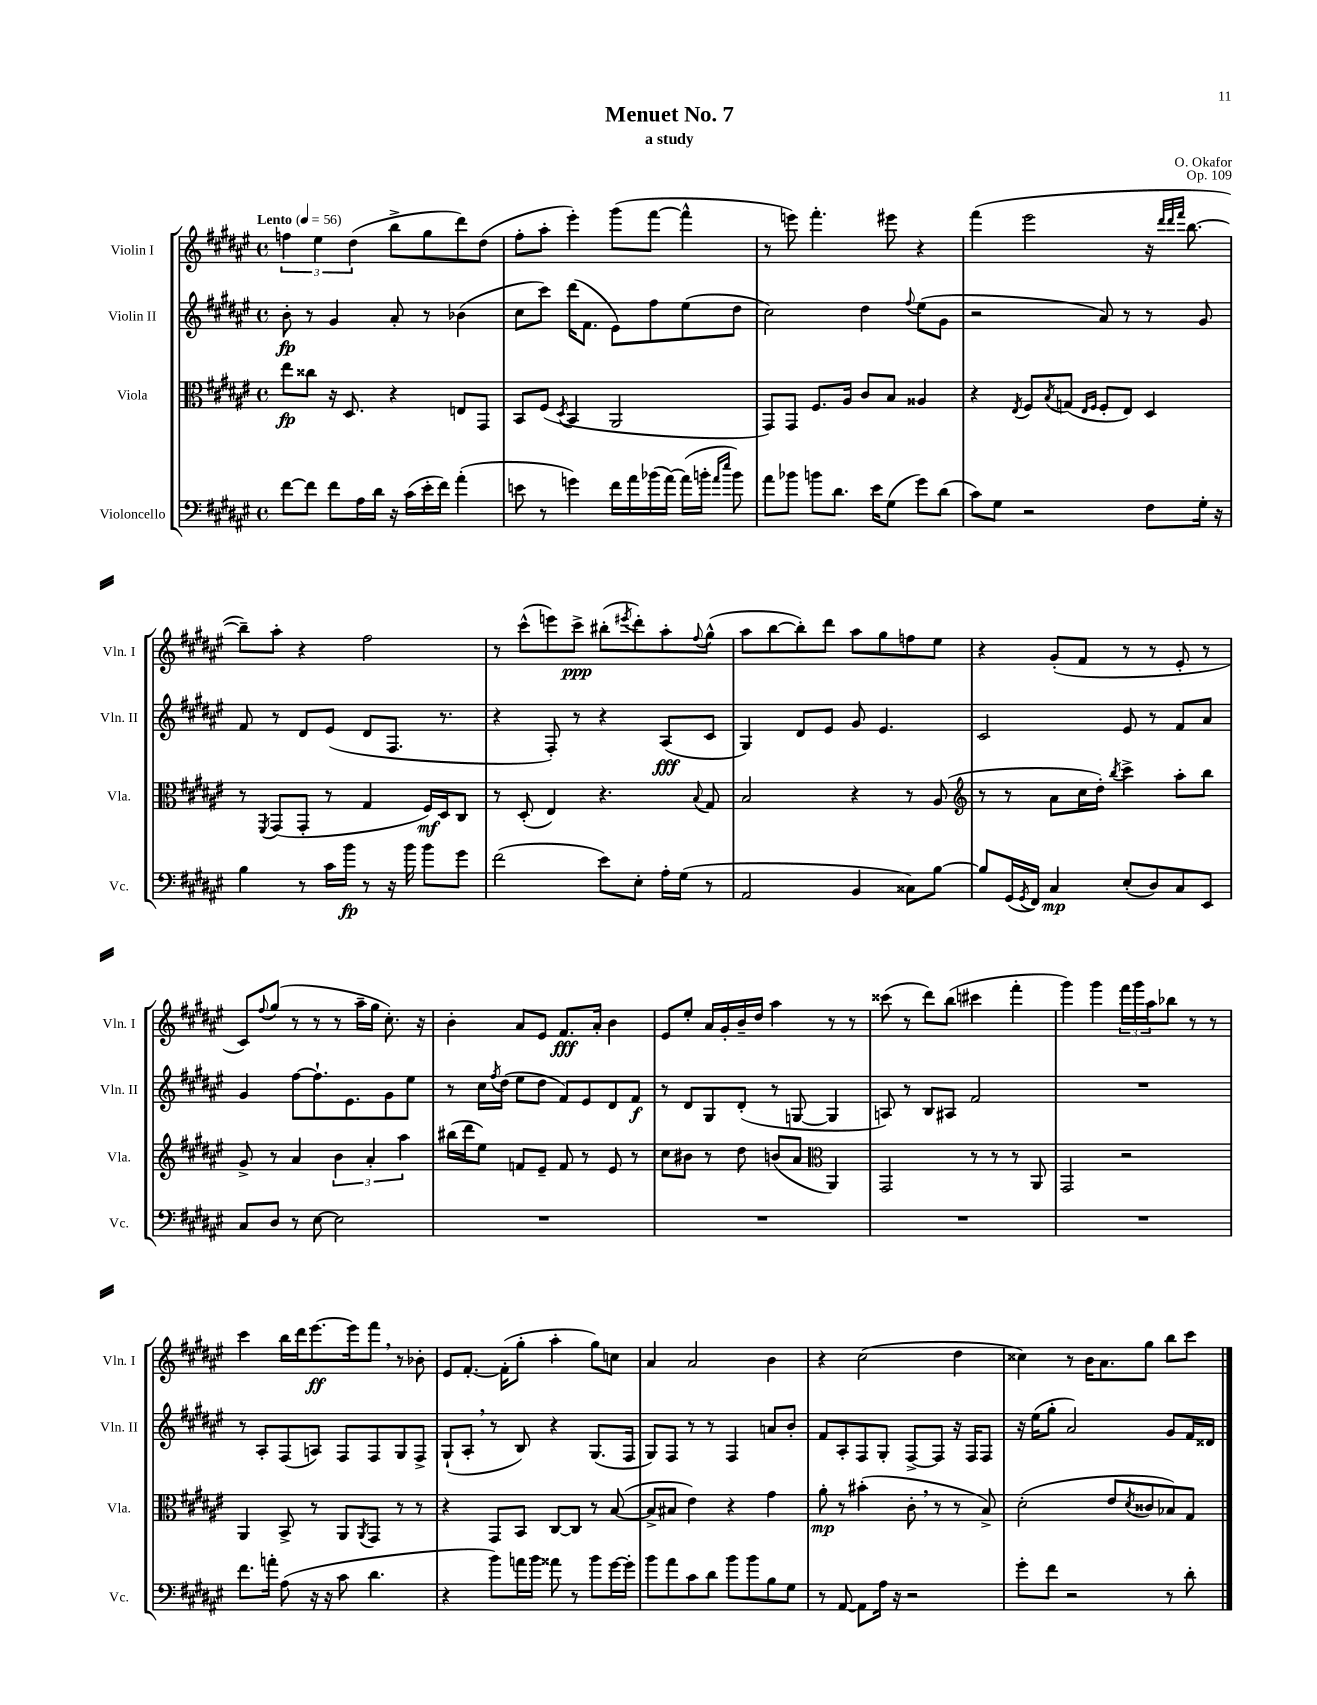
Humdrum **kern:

**kern	**dynam	**kern	**dynam	**kern	**dynam	**kern	**dynam
*part4	*part4	*part3	*part3	*part2	*part2	*part1	*part1
*staff4	*staff4	*staff3	*staff3	*staff2	*staff2	*staff1	*staff1
*I"Violoncello	*	*I"Viola	*	*I"Violin II	*	*I"Violin I	*
*I'Vc.	*	*I'Vla.	*	*I'Vln. II	*	*I'Vln. I	*
*clefF4	*	*clefC3	*	*clefG2	*	*clefG2	*
*k[f#c#g#d#a#e#]	*	*k[f#c#g#d#a#e#]	*	*k[f#c#g#d#a#e#]	*	*k[f#c#g#d#a#e#]	*
*M4/4	*	*M4/4	*	*M4/4	*	*M4/4	*
*met(c)	*	*met(c)	*	*met(c)	*	*met(c)	*
*MM56	*	*MM56	*	*MM56	*	*MM56	*
=1	=1	=1	=1	=1	=1	=1	=1
!	!	!	!	!	!	!LO:TX:a:B:t=Lento	!
[8f#\L	.	8ee#\L	fp	8b'\	fp	6ffn\	.
8f#\J]	.	8cc##X\J	.	8r	.	.	.
.	.	.	.	.	.	6ee#\	.
8f#\L	.	16r	.	4g#/	.	.	.
.	.	8.D#/	.	.	.	.	.
.	.	.	.	.	.	(6dd#\	.
16A#\L	.	.	.	.	.	.	.
16d#\JJ	.	.	.	.	.	.	.
16r	.	4r	.	8a#'/	.	8bb^\L	.
(16c#\LL	.	.	.	.	.	.	.
16e#'\	.	.	.	8r	.	8gg#\	.
16f#\JJ)	.	.	.	.	.	.	.
(4a#'\	.	8En/L	.	(4b-X\	.	8ddd#\)	.
.	.	8GG#/J	.	.	.	(8dd#\J	.
=2	=2	=2	=2	=2	=2	=2	=2
8en\	.	8BB/L	.	8cc#\L	.	8ff#'\L	.
8r	.	(8F#/J	.	8ccc#\J)	.	8aa#'\J	.
.	.	8qD#/	.	.	.	.	.
4gn\)	.	4BB/	.	(16ddd#\KL	.	4eee#'\)	.
.	.	.	.	8.f#\J	.	.	.
16f#\LL	.	2AA#/	.	8e#\L)	.	(8ggg#\L	.
16a#\	.	.	.	.	.	.	.
(16b-X\	.	.	.	8ff#\	.	[8fff#\J	.
[16a#\JJ)	.	.	.	.	.	.	.
(16a#\LL]	.	.	.	(8ee#\	.	4fff#^^\]	.
16bn'\JJ	.	.	.	.	.	.	.
16qqa#/LL	.	.	.	.	.	.	.
16qqee#/JJ	.	.	.	.	.	.	.
8b\)	.	.	.	8dd#\J	.	.	.
=3	=3	=3	=3	=3	=3	=3	=3
8a#\L	.	8GG#/L)	.	2cc#\)	.	8r	.
8b-X\J	.	8GG#/J	.	.	.	8eeen\)	.
8bn\L	.	8.F#/L	.	.	.	4.fff#'\	.
8.d#\J	.	.	.	.	.	.	.
.	.	16A#/Jk	.	.	.	.	.
.	.	8c#/L	.	4dd#\	.	.	.
16e#\KL	.	.	.	.	.	.	.
(8G#\J	.	8B/J	.	.	.	8eee#X\	.
.	.	.	.	8qqff#/	.	.	.
8g#\L)	.	4A##X/	.	(8ee#\L	.	4r	.
(8d#\J	.	.	.	8g#\J	.	.	.
=4	=4	=4	=4	=4	=4	=4	=4
8c#\L)	.	4r	.	2r	.	(4fff#\	.
8G#\J	.	.	.	.	.	.	.
.	.	8qE#/	.	.	.	.	.
2r	.	8F#/L	.	.	.	2eee#\	.
.	.	8qB/	.	.	.	.	.
.	.	(8Gn/J	.	.	.	.	.
.	.	16qqE#/LL	.	.	.	.	.
.	.	16qqF#/JJ	.	.	.	.	.
.	.	8F#'/L	.	8a#/)	.	.	.
.	.	8E#/J)	.	8r	.	.	.
8F#\L	.	4D#/	.	8r	.	16r	.
.	.	.	.	.	.	32qqddd#/LLL	.
.	.	.	.	.	.	32qqddd#/	.
.	.	.	.	.	.	32qqfff#/JJJ	.
.	.	.	.	.	.	[8.bb\	.
16G#'\Jk	.	.	.	8g#/	.	.	.
16r	.	.	.	.	.	.	.
!!LO:LB:g=z
=5	=5	=5	=5	=5	=5	=5	=5
4B\	.	8r	.	8f#/	.	8bb~\L])	.
.	.	8qFF#/	.	.	.	.	.
.	.	(8GG#/L	.	8r	.	8aa#'\J	.
8r	.	8GG#'/J	.	8d#/L	.	4r	.
16c#\LL	.	8r	.	(8e#/J	.	.	.
16b\JJ	fp	.	.	.	.	.	.
8r	.	4G#/	.	8d#/L	.	2ff#\	.
16r	.	.	.	8.F#/J	.	.	.
16b\	.	.	.	.	.	.	.
8b\L	.	16F#/LL)	mf	.	.	.	.
.	.	16D#/J	.	8.r	.	.	.
8g#\J	.	8C#/J	.	.	.	.	.
=6	=6	=6	=6	=6	=6	=6	=6
(2f#\	.	8r	.	4r	.	8r	.
.	.	(8D#'/	.	.	.	(8ccc#^^\L	.
.	.	4E#/)	.	8F#'/)	.	8eeen\)	.
.	.	.	.	8r	.	8ccc#^\J	ppp
8e#\L)	.	4.r	.	4r	.	(8bb#X'\L	.
.	.	.	.	.	.	8qeee#X/	.
8E#'\J	.	.	.	.	.	8ddd#'\)	.
16A#'\LL	.	.	.	(8A#/L	fff	8aa#'\	.
(16G#\JJ	.	.	.	.	.	.	.
.	.	8qqB/	.	.	.	8qqff#/	.
8r	.	8G#/	.	8c#/J	.	(8gg#^^\J	.
=7	=7	=7	=7	=7	=7	=7	=7
2AA#/	.	2B/	.	4G#/)	.	8aa#\L	.
.	.	.	.	.	.	[8bb\	.
.	.	.	.	8d#/L	.	8bb'\])	.
.	.	.	.	8e#/J	.	8ddd#\J	.
4BB/	.	4r	.	8g#/	.	8aa#\L	.
.	.	.	.	4.e#/	.	8gg#\	.
8C##X\L)	.	8r	.	.	.	8ffn\	.
[8B\J	.	(8A#/	.	.	.	8ee#\J	.
=8	=8	=8	=8	=8	=8	=8	=8
*	*	*clefG2	*	*	*	*	*
8B/L]	.	8r	.	2c#/	.	4r	.
(16GG#/L	.	8r	.	.	.	.	.
8qGG#/	.	.	.	.	.	.	.
16FF#/JJ)	.	.	.	.	.	.	.
4C#/	mp	8a#\L	.	.	.	(8g#'/L	.
.	.	16cc#\L	.	.	.	8f#/J	.
.	.	16dd#'\JJ)	.	.	.	.	.
.	.	8qbb/	.	.	.	.	.
(8E#'/L	.	4ccc#^\	.	8e#/	.	8r	.
8D#/)	.	.	.	8r	.	8r	.
8C#/	.	8aa#'\L	.	8f#/L	.	8e#'/	.
8EE#/J	.	8bb\J	.	8a#/J	.	8r	.
!!LO:LB:g=z
=9	=9	=9	=9	=9	=9	=9	=9
8C#/L	.	8g#^/	.	4g#/	.	8c#/L)	.
.	.	.	.	.	.	8qqff#/	.
8D#/J	.	8r	.	.	.	(8gg#/J	.
8r	.	4a#/	.	[8ff#\L	.	8r	.
[8E#\	.	.	.	8.ff#`\]	.	8r	.
2E#\]	.	6b\	.	.	.	8r	.
.	.	.	.	8.e#\	.	.	.
.	.	.	.	.	.	16aa#~\LL	.
.	.	6a#'/	.	.	.	.	.
.	.	.	.	.	.	16gg#\JJ	.
.	.	.	.	8g#\	.	8.cc#'\)	.
.	.	6aa#\	.	.	.	.	.
.	.	.	.	8ee#\J	.	.	.
.	.	.	.	.	.	16r	.
=10	=10	=10	=10	=10	=10	=10	=10
1r	.	(16bb#X\LL	.	8r	.	4b'\	.
.	.	16ddd#\J	.	.	.	.	.
.	.	8ee#\J)	.	16cc#\LL	.	.	.
.	.	.	.	8qff#/	.	.	.
.	.	.	.	(16dd#\JJ	.	.	.
.	.	8fn/L	.	8ee#\L	.	8a#/L	.
.	.	8e#~/J	.	8dd#\J	.	8e#/J	.
.	.	8f/	.	8f#/L)	.	8.f#/L	fff
.	.	8r	.	8e#/	.	.	.
.	.	.	.	.	.	16a#'/Jk	.
.	.	8e#/	.	8d#/	.	4b\	.
.	.	8r	.	8f#/J	f	.	.
=11	=11	=11	=11	=11	=11	=11	=11
1r	.	8cc#\L	.	8r	.	8e#/L	.
.	.	8b#X\J	.	8d#/L	.	8ee#'/J	.
.	.	8r	.	8G#/	.	16a#/LL	.
.	.	.	.	.	.	16g#'/	.
.	.	8dd#\	.	(8d#'/J	.	16b~/	.
.	.	.	.	.	.	16dd#/JJ	.
.	.	(8bn/L	.	8r	.	4aa#\	.
.	.	8a#/J	.	[8Gn/	.	.	.
*	*	*clefC3	*	*	*	*	*
.	.	4AA#/)	.	4G/]	.	8r	.
.	.	.	.	.	.	8r	.
=12	=12	=12	=12	=12	=12	=12	=12
1r	.	2GG#/	.	8An/)	.	(8ccc##X\	.
.	.	.	.	8r	.	8r	.
.	.	.	.	8B/L	.	8ddd#\L)	.
.	.	.	.	8A#X/J	.	(8bb\J	.
.	.	8r	.	2f#/	.	4ccc#X\	.
.	.	8r	.	.	.	.	.
.	.	8r	.	.	.	4fff#'\	.
.	.	8AA#/	.	.	.	.	.
=13	=13	=13	=13	=13	=13	=13	=13
1r	.	2GG#/	.	1r	.	4ggg#\)	.
.	.	.	.	.	.	4ggg#\	.
.	.	2r	.	.	.	24fff#\LL	.
.	.	.	.	.	.	24ggg#\	.
.	.	.	.	.	.	24aa#\J	.
.	.	.	.	.	.	8bb-X\J	.
.	.	.	.	.	.	8r	.
.	.	.	.	.	.	8r	.
!!LO:LB:g=z
=14	=14	=14	=14	=14	=14	=14	=14
8.f#\L	.	4AA#/	.	8r	.	4ccc#\	.
.	.	.	.	8A#'/L	.	.	.
16an'\Jk	.	.	.	.	.	.	.
(8A#\	.	8BB^/	.	(8F#/	.	16bb\LL	.
.	.	.	.	.	.	16ddd#\J	.
16r	.	8r	.	8An/J)	.	[8.eee#\	ff
16r	.	.	.	.	.	.	.
8c#\	.	8AA#/L	.	8F#/L	.	.	.
.	.	.	.	.	.	16eee#\k]	.
.	.	8qAA#/	.	.	.	.	.
4.d#\	.	8GG#/J	.	8F#/	.	8fff#,\J	.
.	.	8r	.	8G#/	.	8r	.
.	.	8r	.	8F#^/J	.	8b-X'\	.
=15	=15	=15	=15	=15	=15	=15	=15
4r	.	4r	.	(8G#`/L	.	8e#/L	.
.	.	.	.	8A#',/J	.	[8.f#'/J	.
8b\L)	.	8GG#/L	.	8r	.	.	.
.	.	.	.	.	.	(16f#'\KL]	.
16an\L	.	8BB/J	.	8B/)	.	8gg#'\J	.
16b\JJ	.	.	.	.	.	.	.
8a##X\	.	[8C#/L	.	4r	.	4aa#'\	.
8r	.	8C#/J]	.	.	.	.	.
8b\L	.	8r	.	(8.G#/L	.	8gg#\L)	.
[16g#\L	.	([8B/	.	.	.	8ccn\J	.
16g#'\JJ]	.	.	.	16F#/Jk	.	.	.
=16	=16	=16	=16	=16	=16	=16	=16
8b\L	.	8B^/L]	.	8G#/L)	.	4a#/	.
8a#\	.	8B#X/J	.	8F#/J	.	.	.
8c#\	.	4e#\)	.	8r	.	2a#/	.
8d#\J	.	.	.	8r	.	.	.
8b\L	.	4r	.	4F#/	.	.	.
8b\	.	.	.	.	.	.	.
8B\	.	4g#\	.	8an/L	.	4b\	.
8G#\J	.	.	.	8b'/J	.	.	.
=17	=17	=17	=17	=17	=17	=17	=17
8r	.	8a#'\	mp	8f#/L	.	4r	.
[8AA#/	.	8r	.	8A#'/	.	.	.
8AA#\L]	.	(4b#X'\	.	8F#/	.	(2cc#\	.
16A#\Jk	.	.	.	8G#'/J	.	.	.
16r	.	.	.	.	.	.	.
2r	.	8c#',\	.	[8F#^/L	.	.	.
.	.	8r	.	8F#/J]	.	.	.
.	.	8r	.	16r	.	4dd#\	.
.	.	.	.	16F#/KL	.	.	.
.	.	8B^/)	.	8F#/J	.	.	.
=18	=18	=18	=18	=18	=18	=18	=18
8g#'\L	.	(2d#'\	.	16r	.	4cc##X\)	.
.	.	.	.	(16ee#\KL	.	.	.
8f#\J	.	.	.	8gg#'\J	.	.	.
2r	.	.	.	2a#/)	.	8r	.
.	.	.	.	.	.	16b\KL	.
.	.	.	.	.	.	8.a#\	.
.	.	8e#/L	.	.	.	.	.
.	.	8qd#/	.	.	.	.	.
.	.	8c##X/	.	.	.	8gg#\J	.
8r	.	8B-X/)	.	8g#/L	.	8bb\L	.
8d#'\	.	8G#/J	.	16f#/L	.	8ccc#\J	.
.	.	.	.	16d##X/JJ	.	.	.
==	==	==	==	==	==	==	==
*-	*-	*-	*-	*-	*-	*-	*-
